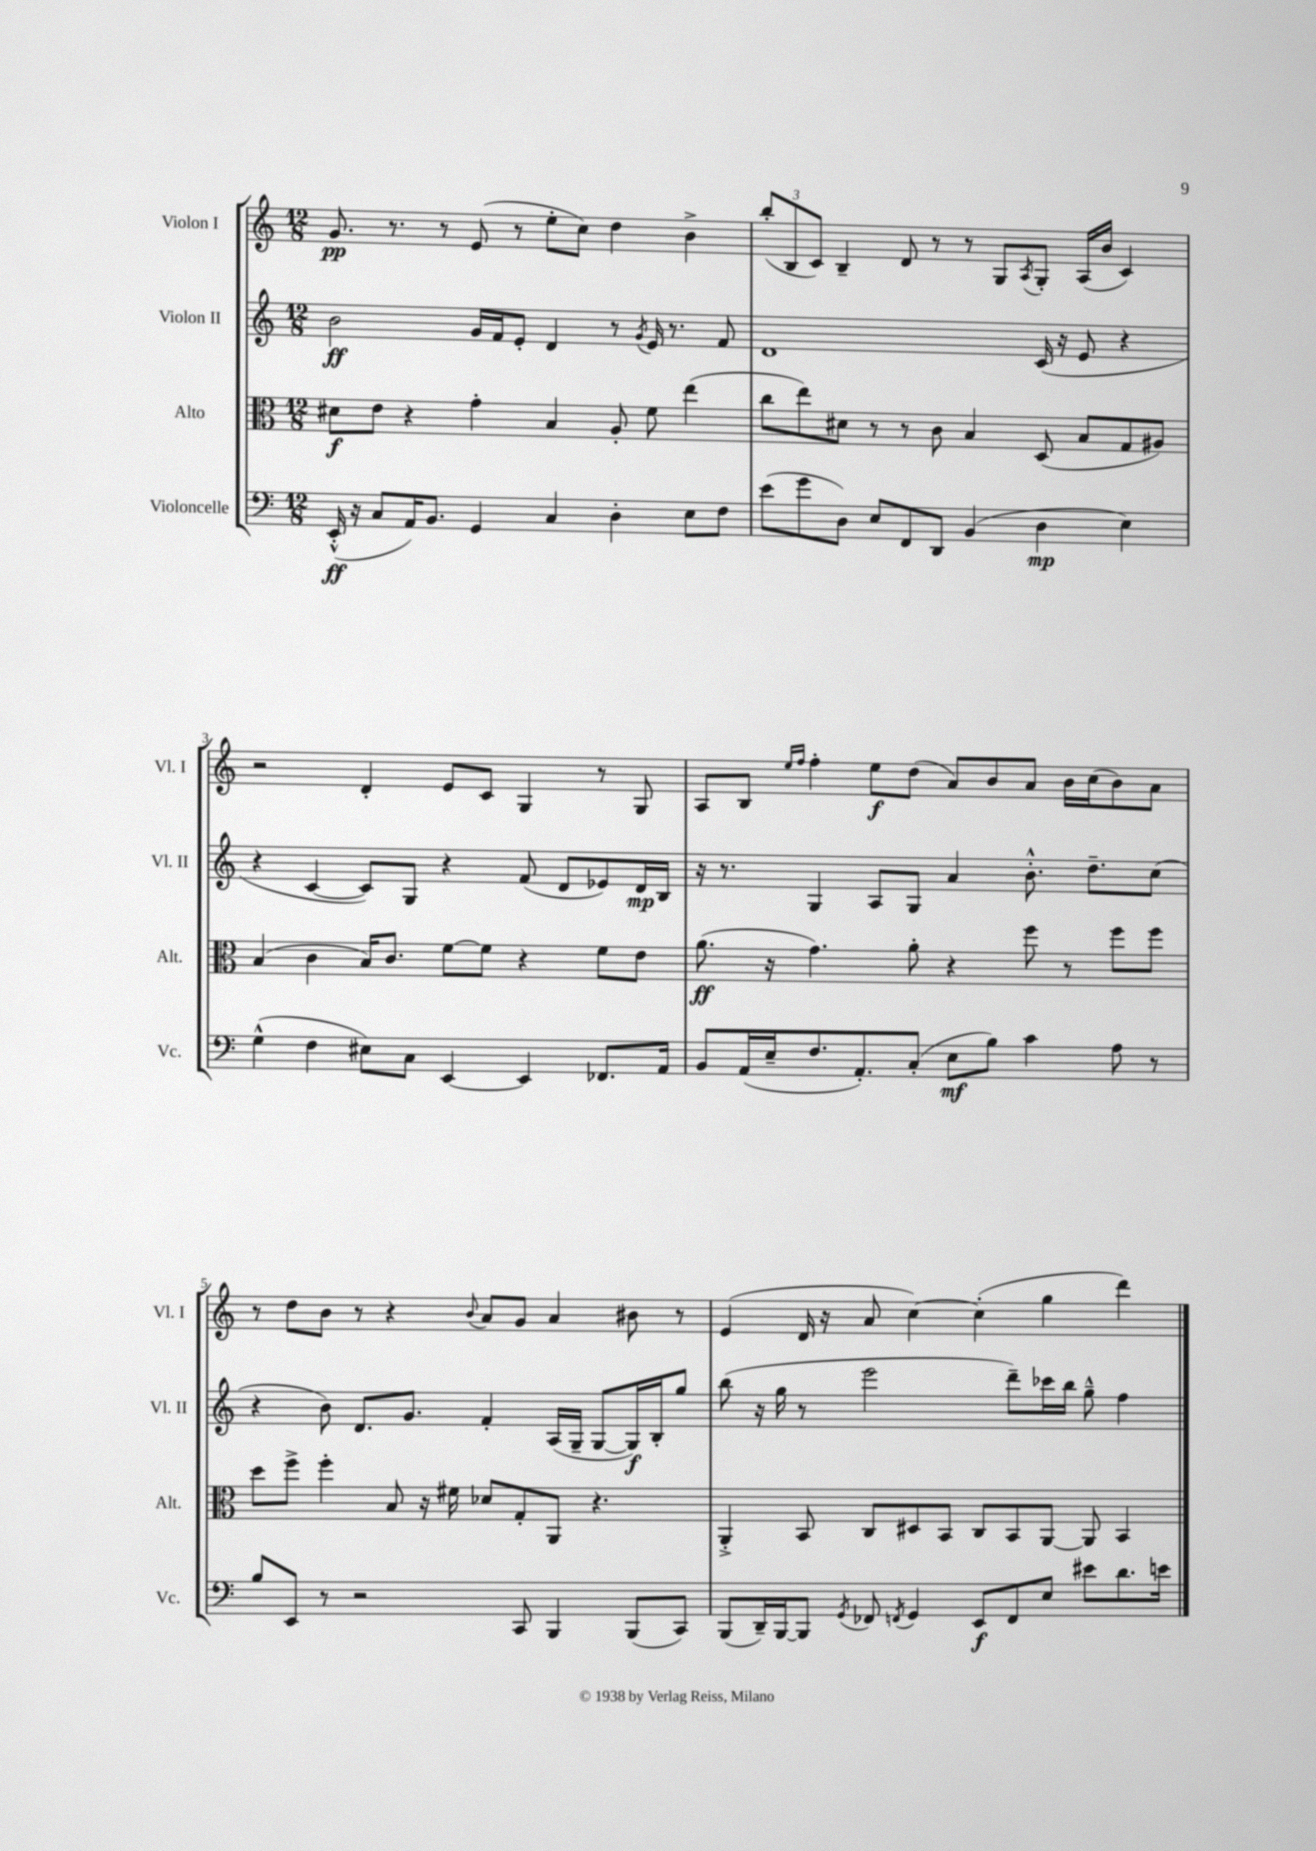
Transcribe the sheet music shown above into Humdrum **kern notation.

**kern	**kern	**kern	**kern
*staff4	*staff3	*staff2	*staff1
*clefF4	*clefC3	*clefG2	*clefG2
*k[]	*k[]	*k[]	*k[]
*M12/8	*M12/8	*M12/8	*M12/8
(16EE'^^	8d#	2b	8.g
16r	.	.	.
8C	8e	.	.
.	.	.	8.r
16AA)	4r	.	.
8.BB	.	.	.
.	.	.	8r
4GG	4g'	16g	(8e
.	.	16f	.
.	.	8e'	8r
4C	4B	4d	8ee'
.	.	.	8cc)
4D'	8A'	8r	4dd
.	.	8qg	.
.	8f	16e	.
.	.	8.r	.
8E	(4ee	.	4b^
8F	.	8f	.
=	=	=	=
(8e	8cc	1d	(12bb'
.	.	.	12B
8g	8ee)	.	.
.	.	.	12c)
8D)	8d#	.	4B~
8E	8r	.	.
8FF	8r	.	8d
8DD	8c	.	8r
(4BB	4B	.	8r
.	.	.	8G
.	.	.	8qA
4D	(8D	(16c	8G'
.	.	16r	.
.	8B	8e	(16A
.	.	.	16b
4E)	8G	4r	4c)
.	8A#)	.	.
=	=	=	=
(4G^^	(4B	4r	2r
4F	4c	[4c	.
8E#)	16B)	8c])	4d'
.	8.c	.	.
8C	.	8G	.
[4EE	[8f	4r	8e
.	8f]	.	8c
4EE]	4r	(8f	4G
.	.	8d	.
8.FF-	8f	8e-)	8r
.	8e	16d	8G
16AA	.	16B	.
=	=	=	=
8BB	(8.a	16r	8A
.	.	8.r	.
(16AA	.	.	8B
16E~	16r	.	.
.	.	.	16qqee
.	.	.	16qqff
8.F	4.g)	4G	4ff'
8.AA')	.	.	.
.	.	8A	8ee
(8C'	8a'	8G	(8dd
8E	4r	4a	8a)
8B)	.	.	8b
4c	8ff	8.b'^^	8a
.	8r	.	16b
.	.	8.dd~	(16cc
8A	8ff	.	8b)
8r	8ff	(8cc	8a
=	=	=	=
8B	8dd	4r	8r
8EE	8ff^	.	8dd
8r	4ff'	8b)	8b
2r	.	8.d	8r
.	8B	.	4r
.	.	8.g	.
.	16r	.	.
.	16f#	.	.
.	.	.	8qqb
.	8d-	4f'	8a
8CC	8G'	.	8g
4BBB	8AA	(16A	4a
.	.	16G~	.
.	4.r	[8G	.
(8BBB	.	16G])	8b#
.	.	16B'	.
8CC)	.	8gg	8r
=	=	=	=
(8BBB	4AA'^	(8bb	(4e
16DD~)	.	16r	.
[16BBB	.	16gg	.
8BBB]	8BB	8r	16d
.	.	.	16r
8qGG	.	.	.
8FF-	8C	2eee	8a
8qFF	.	.	.
4GG	8D#	.	[4cc)
.	8BB	.	.
8EE	8C	.	(4cc']
8FF	8BB	8ddd~)	.
8E	[8AA	16ccc-	4gg
.	.	16bb	.
8e#	8AA]	8gg~^^	.
8.d	4BB	4ff	4ddd)
16e	.	.	.
==	==	==	==
*-	*-	*-	*-
